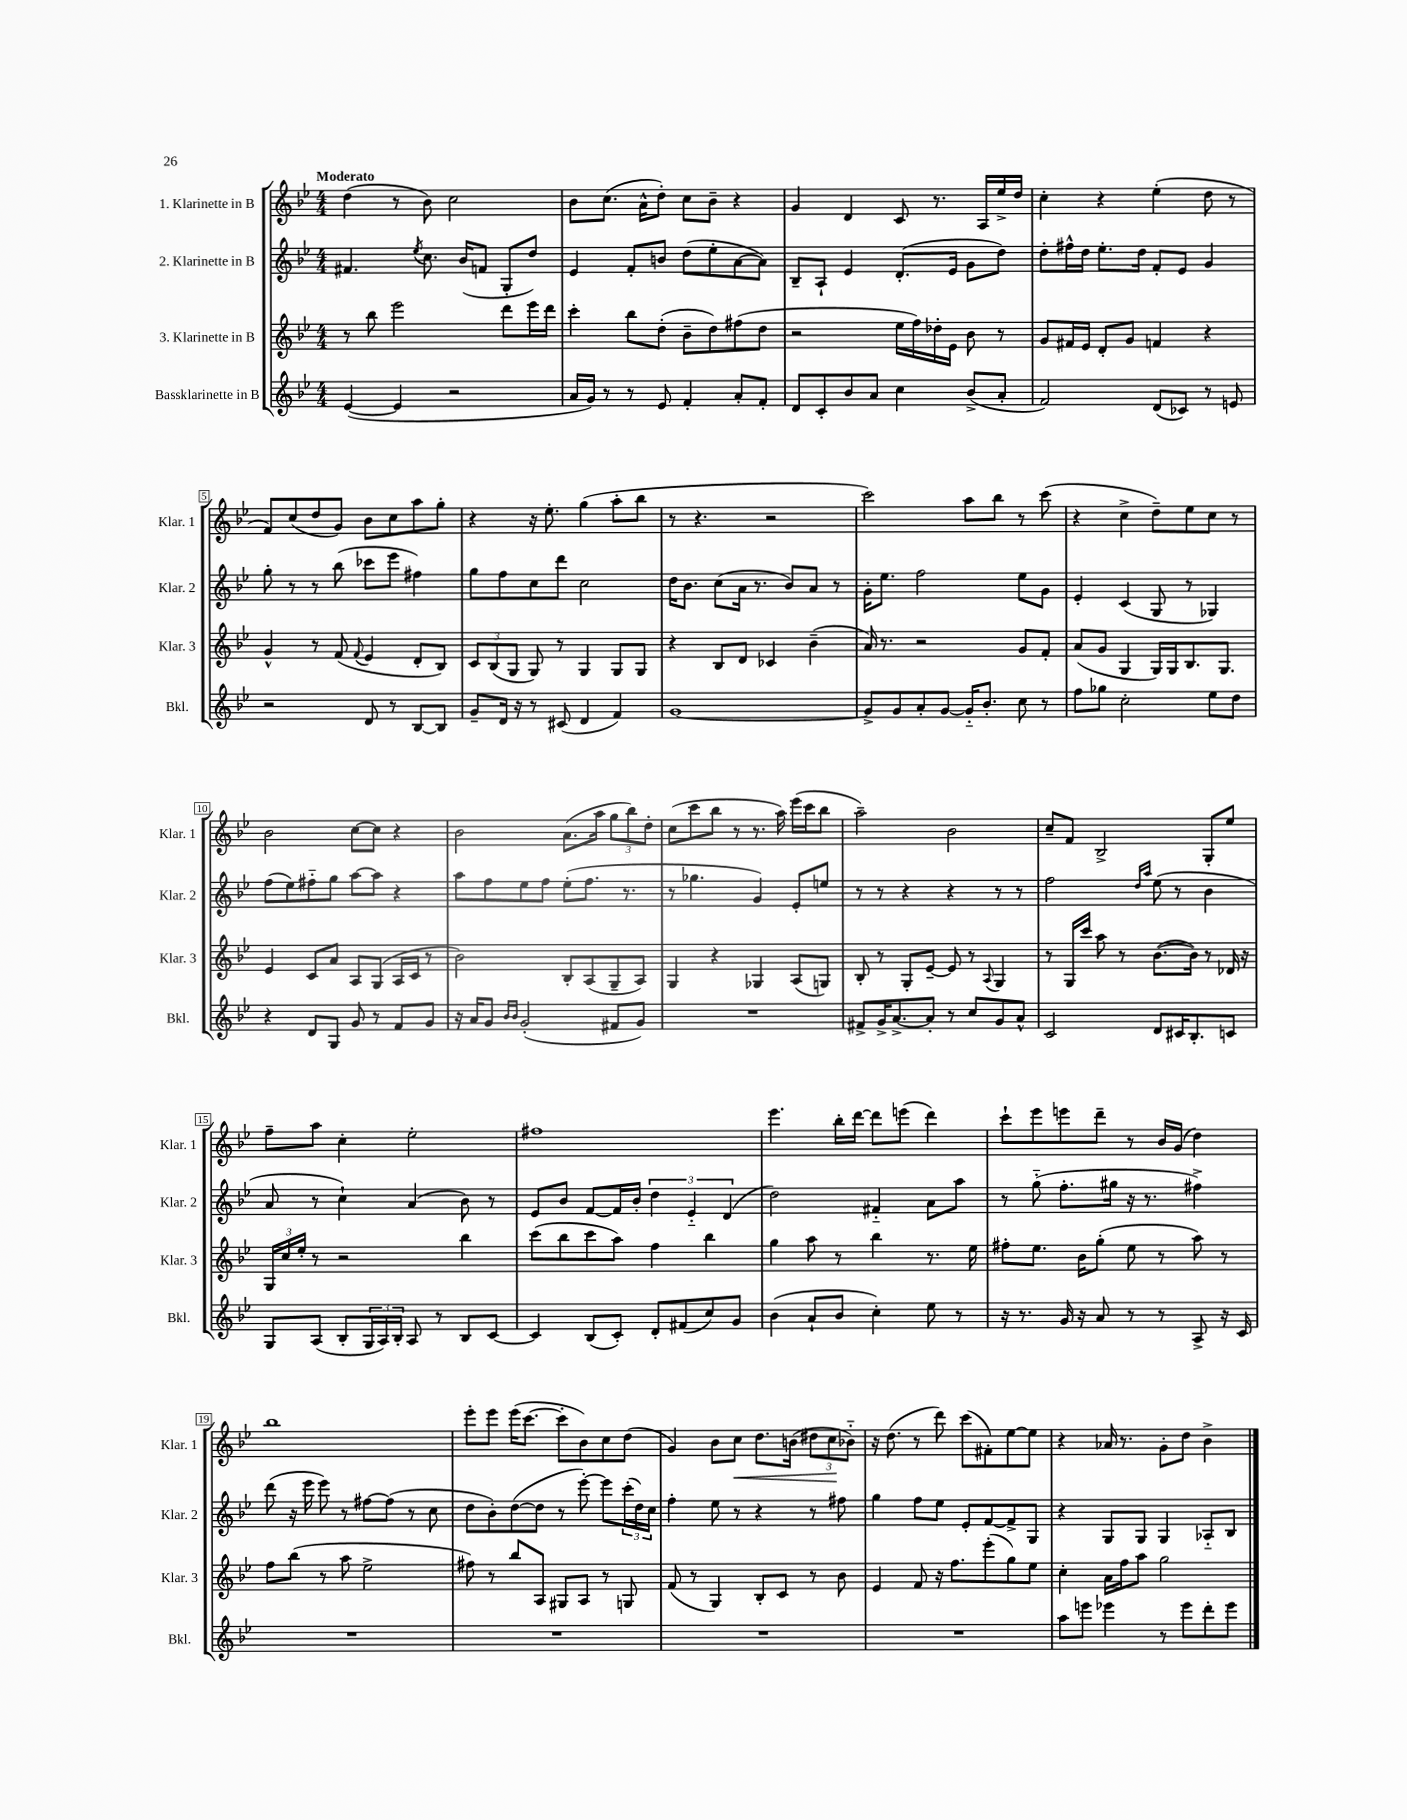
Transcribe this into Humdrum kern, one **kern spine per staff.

**kern	**kern	**kern	**kern
*staff4	*staff3	*staff2	*staff1
*clefG2	*clefG2	*clefG2	*clefG2
*k[b-e-]	*k[b-e-]	*k[b-e-]	*k[b-e-]
*M4/4	*M4/4	*M4/4	*M4/4
([4e-	8r	4.f#	(4dd
.	8bb-	.	.
4e-]	2eee-	.	8r
.	.	8qee-	.
.	.	8.cc	8b-)
2r	.	.	2cc
.	.	(16b-	.
.	.	8f	.
.	8ddd	8G'	.
.	16eee-	8dd)	.
.	16ddd	.	.
=	=	=	=
16a	4ccc'	4e-	8b-
16g)	.	.	.
8r	.	.	(8.cc
8r	8bb-	8f'	.
.	.	.	16a^^
8e-	(8dd'	8b	8dd')
4f'	8b-~	(8dd	8cc
.	8dd)	8ee-'	8b-~
8a'	(8ff#	[8a	4r
8f'	8dd	8a])	.
=	=	=	=
8d	2r	8B-~	4g
8c'	.	8A`	.
8b-	.	4e-	4d
8a	.	.	.
4cc	16ee-	(8.d'	8c
.	16ff)	.	.
.	16dd-'	.	8.r
.	16e-	16e-	.
(8b-^	8b-	8g	.
.	.	.	16A
8a'	8r	8dd)	16ee-^
.	.	.	16dd
=	=	=	=
2f)	8g	8dd'	4cc'
.	16f#	16ff#^^	.
.	16e-	16dd	.
.	8d'	8.ee-'	4r
.	8g	.	.
.	.	16dd	.
(8d	4f	8f'	(4ee-'
8c-)	.	8e-	.
8r	4r	4g	8dd
8e	.	.	8r
=	=	=	=
2r	4g^^	8gg'	8f)
.	.	8r	(8cc
.	8r	8r	8dd
.	(8f	(8bb-	8g)
.	8qqf	.	.
8d	4e-	8ccc-	8b-
8r	.	8eee-	8cc
[8B-	8d'	4ff#)	8aa
8B-]	8B-)	.	8gg'
=	=	=	=
8g~	12c	8gg	4r
.	(12B-	.	.
16d	.	8ff	.
.	12G	.	.
16r	.	.	.
8r	8G)	8cc	16r
.	.	.	8.ee-'
(8c#	8r	8ddd	.
4d	4G	2cc	(4gg
4f)	8G	.	8aa'
.	8G	.	8bb-
=	=	=	=
[1g	4r	16dd	8r
.	.	8.b-	.
.	.	.	4.r
.	8B-	(8cc	.
.	8d	16a	.
.	.	8.r	.
.	4c-	.	2r
.	.	8b-)	.
.	(4b-~	8a	.
.	.	8r	.
=	=	=	=
8g^]	16a)	16g'	2ccc)
.	8.r	8.ee-	.
8g	.	.	.
8a'	2r	2ff	.
[8g	.	.	.
16g'~]	.	.	8aa
8.b-'	.	.	.
.	.	.	8bb-
8cc	8g	8ee-	8r
8r	8f'	8g	(8ccc
=	=	=	=
8ff	(8a	4e-'	4r
8gg-	8g	.	.
2cc'	4G	(4c	4cc^
.	16G)	8G	8dd~)
.	16G	.	.
.	8.B-	8r	8ee-
8ee-	.	4G-)	8cc
.	8.G	.	.
8dd	.	.	8r
=	=	=	=
4r	4e-	(8ff	2b-
.	.	8ee-)	.
8d	8c	8ff#'~	.
8G	8a	8gg	.
8g	8A	[8aa	[8cc
8r	(8G	8aa]	8cc]
8f	16A	4r	4r
.	16c	.	.
8g	8r	.	.
=	=	=	=
16r	2b-)	8aa	2b-
16a	.	.	.
8g	.	8ff	.
16qqb-	.	.	.
16qqb-	.	.	.
(2g'	.	8ee-	.
.	.	8ff	.
.	8B-'	(8ee-'	(8.a
.	(8A	8.ff	.
.	.	.	16aa
8f#	8G~	.	12gg
.	.	8.r	.
.	.	.	12bb-)
8g)	8A)	.	.
.	.	.	12dd'
=	=	=	=
1r	4G	8r	(8cc
.	.	4.gg-	8ccc
.	4r	.	8bb-
.	.	.	8r
.	4G-	4g)	8.r
.	.	.	16aa)
.	(8A	8e-'	(16eee-
.	.	.	16ccc
.	8G)	8ee	8bb-
=	=	=	=
8f#^	8B-'	8r	2aa~)
16g^	8r	8r	.
[8.a^	.	.	.
.	8G'	4r	.
8a']	[8e-~	.	.
8r	8e-]	4r	2b-
8cc	8r	.	.
.	8qqA	.	.
8g	4G	8r	.
8a^^	.	8r	.
=	=	=	=
2c	8r	2ff	8cc~
.	16G	.	8f
.	16ccc	.	.
.	8aa	.	2B-^
.	8r	.	.
.	.	16qqdd	.
.	.	16qqaa	.
8d	([8.b-	(8ee-	.
16c#	.	8r	.
8.B-'	16b-])	.	.
.	8r	4b-	8G'
8c	16d-	.	8ee-
.	16r	.	.
=	=	=	=
8G	24G	8a	8ff~
.	24cc	.	.
.	24ee-'	.	.
(8A	8r	8r	8aa
8B-'	2r	4cc`)	4cc'
24G	.	.	.
24A)	.	.	.
24B-'	.	.	.
8A	.	(4a	2ee-'
8r	.	.	.
8B-	4bb-	8b-)	.
[8c	.	8r	.
=	=	=	=
4c]	(8ccc	8e-	1ff#
.	8bb-	8b-	.
(8B-	8ccc	[8f	.
8c')	8aa)	16f]	.
.	.	16b-'	.
8d'	4ff	6dd	.
(8f#	.	.	.
.	.	6e-'~	.
8cc)	4bb-	.	.
.	.	(6d	.
8g	.	.	.
=	=	=	=
(4b-	4gg	2dd)	4.eee-
8a`	8aa	.	.
8b-	8r	.	16bb-'
.	.	.	[16ddd
4cc')	4bb-	4f#'~	8ddd]
.	.	.	(8eee
8ee-	8.r	8a	4ddd)
8r	.	8aa	.
.	16ee-	.	.
=	=	=	=
16r	8ff#'	8r	8ccc`
8.r	.	.	.
.	8.ee-	(8gg'~	8eee-
16g	.	8.ff'	8eee
16r	16b-	.	.
8a	(8gg'	.	8ddd~
.	.	16gg#	.
8r	8ee-	16r	8r
.	.	8.r	.
8r	8r	.	16b-
.	.	.	(16g
8A^	8aa)	4ff#^)	4dd)
16r	8r	.	.
16c	.	.	.
=	=	=	=
1r	8ff	(8ddd	1bb-
.	(8bb-	16r	.
.	.	16eee-	.
.	8r	8eee-)	.
.	8aa	8r	.
.	2ee-^	[8ff#	.
.	.	(8ff#]	.
.	.	8r	.
.	.	8cc	.
=	=	=	=
1r	8ff#)	8dd	8eee-'
.	8r	8b-')	8eee-
.	8bb-	([8dd	(16eee-
.	.	.	[8.ccc
.	8A	8dd]	.
.	8G#	8r	8ccc']
.	8A	[8eee-')	8b-)
.	8r	8eee-]	8cc
.	8G	(24ccc'	(8dd
.	.	24dd)	.
.	.	24cc	.
=	=	=	=
1r	(8f	4ff'	4g)
.	8r	.	.
.	4G)	8ee-	8b-
.	.	8r	8cc
.	8B-'	4r	8.dd
.	8c	.	.
.	.	.	(16b
.	8r	8r	12dd#
.	.	.	12cc
.	8b-	8ff#	.
.	.	.	12b-'~)
=	=	=	=
1r	4e-	4gg	16r
.	.	.	(8.dd
.	8f	8ff	8r
.	16r	8ee-	8ddd)
.	8.ff	.	.
.	.	8e-'	(8ccc
.	(8eee-'	[8f	8f#')
.	8gg)	8f^]	[8ee-
.	8ee-	8G	8ee-]
=	=	=	=
8aa	4cc'	4r	4r
8eee	.	.	.
4eee-	16a	8G	16a-
.	16ff	.	8.r
.	8aa	8G	.
8r	2gg	4G	8g'
8eee-	.	.	8dd
8ddd'	.	8A-'~	4b-^
8eee-	.	8B-	.
==	==	==	==
*-	*-	*-	*-
